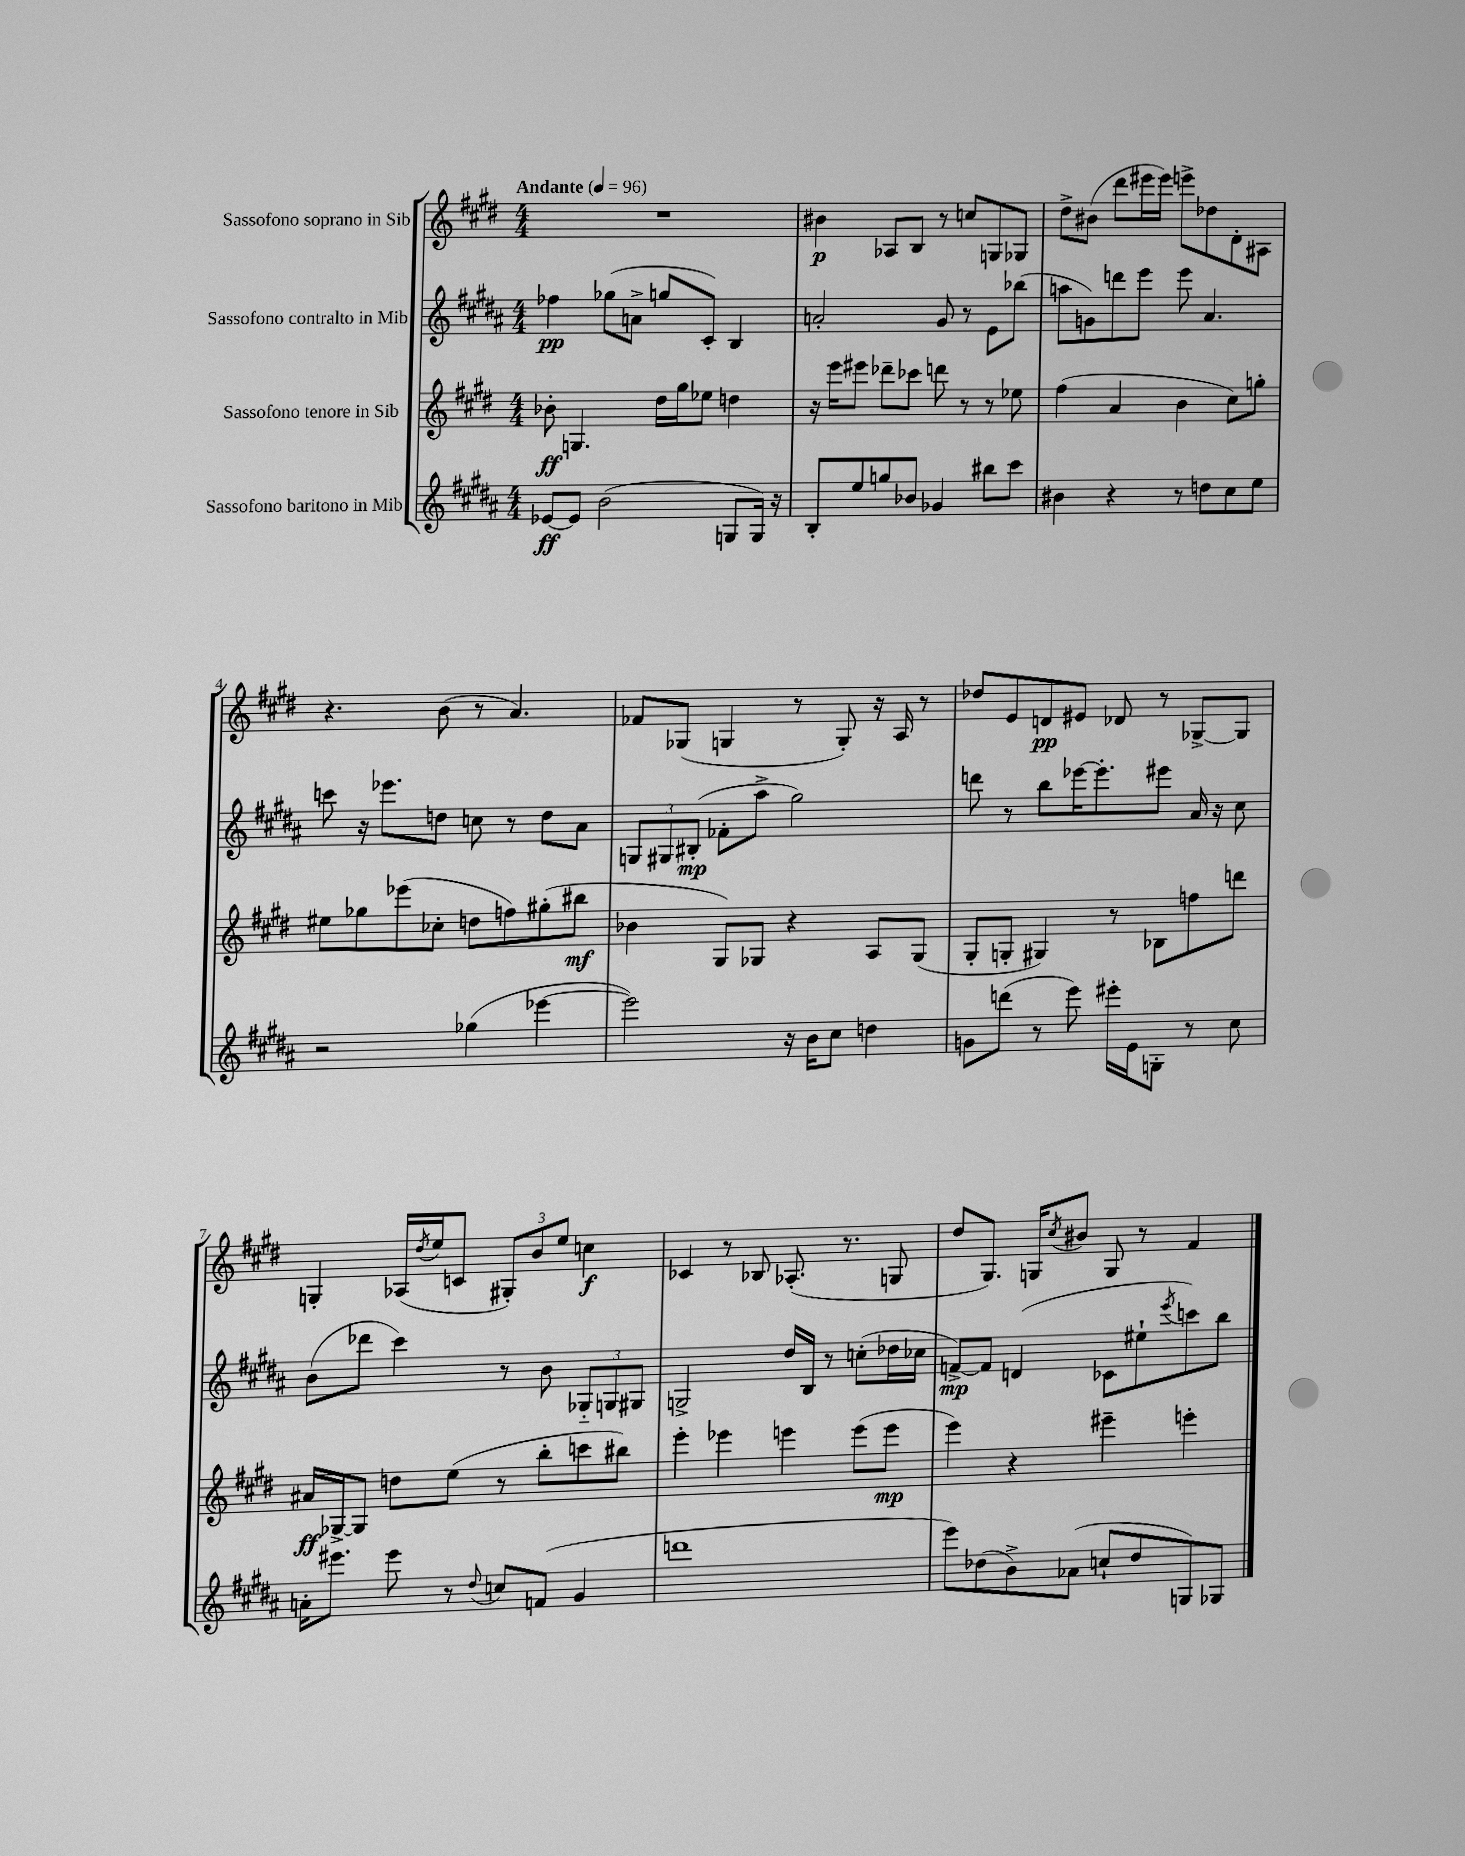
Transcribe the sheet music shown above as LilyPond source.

<<
\new StaffGroup <<
\new Staff = "s0" \with { instrumentName = "Sassofono soprano in Sib" } {
    \clef treble \key e \major \numericTimeSignature \time 4/4 \tempo "Andante" 4 = 96
    R1 |
    bis'4\p aes8 b8 r8 c''8 g8 ges8 |
    dis''8-> bis'8( dis'''8 eis'''16 eis'''16) e'''8-> des''8 dis'8-. ais8 |
    r4. b'8( r8 a'4.) |
    fes'8 ges8( g4 r8 g8-.) r16 a16 r8 |
    des''8 e'8 d'8\pp eis'8 des'8 r8 ges8~-> ges8 |
    g4-. aes16( \acciaccatura { dis''8 } e''16 c'8 \tuplet 3/2 { gis8-.) b'8 e''8 } c''4\f |
    ces'4 r8 bes8 aes8.-.( r8. g8 |
    dis''8 gis8.) g16 \acciaccatura { cis''8 } bis'8 g8 r8 fis'4 \bar "|." |
}
\new Staff = "s1" \with { instrumentName = "Sassofono contralto in Mib" } {
    \clef treble \key b \major \numericTimeSignature \time 4/4
    fes''4\pp ges''8( a'8-> g''8 cis'8-.) b4 |
    a'2-. gis'8 r8 e'8 bes''8( |
    a''8 g'8) d'''8 e'''8 e'''8 ais'4. |
    c'''8 r16 ees'''8. d''8 c''8 r8 d''8 ais'8 |
    \tuplet 3/2 { g8 gis8 bis8-.\mp( } fes'8-. ais''8-> gis''2) |
    d'''8 r8 b''8 ees'''16~ ees'''8.-. eis'''8 ais'16 r16 cis''8 |
    b'8( des'''8 cis'''4) r8 b'8 \tuplet 3/2 { ges8-_ g8 gis8 } |
    g2-> dis''16 b16 r8 c''8-.( des''16 ces''16 |
    f'8~->\mp) f'8 d'4( ces'8 eis''8-! \acciaccatura { e'''8 } c'''8) b''8 \bar "|." |
}
\new Staff = "s2" \with { instrumentName = "Sassofono tenore in Sib" } {
    \clef treble \key e \major \numericTimeSignature \time 4/4
    bes'8-.\ff g4. dis''16 gis''16 ees''8 d''4 |
    r16 e'''16 eis'''8 des'''8-- ces'''8 d'''8 r8 r8 ees''8 |
    fis''4( a'4 b'4 cis''8) g''8-. |
    eis''8 ges''8 ees'''8( ces''8-. d''8 f''8) gis''8-.( bis''8\mf |
    bes'4 gis8) ges8 r4 a8 ges8( |
    gis8-. g8-. gis4) r8 bes8 f''8 d'''8 |
    ais'16\ff ges16~-> ges8 d''8 e''8( r8 b''8-. c'''8 bis''8) |
    e'''4-. ees'''4 e'''4 e'''8( e'''8\mp |
    e'''4) r4 eis'''4-- e'''4-. \bar "|." |
}
\new Staff = "s3" \with { instrumentName = "Sassofono baritono in Mib" } {
    \clef treble \key b \major \numericTimeSignature \time 4/4
    ees'8~\ff ees'8 b'2( g8 g16) r16 |
    b8-. e''8 g''8 bes'8 ges'4 bis''8 cis'''8 |
    bis'4 r4 r8 d''8 cis''8 e''8 |
    r2 ges''4( ees'''4~ |
    ees'''2) r16 b'16 cis''8 d''4 |
    g'8 d'''8( r8 e'''8) eis'''16-. e'16 g8-. r8 cis''8 |
    a'16-. eis'''8. eis'''8 r8 \appoggiatura { dis''8 } c''8 f'8( gis'4 |
    d'''1 |
    e'''8) des''8( b'8->) aes'8( c''8-! des''8 g8) ges8 \bar "|." |
}
>>
>>
